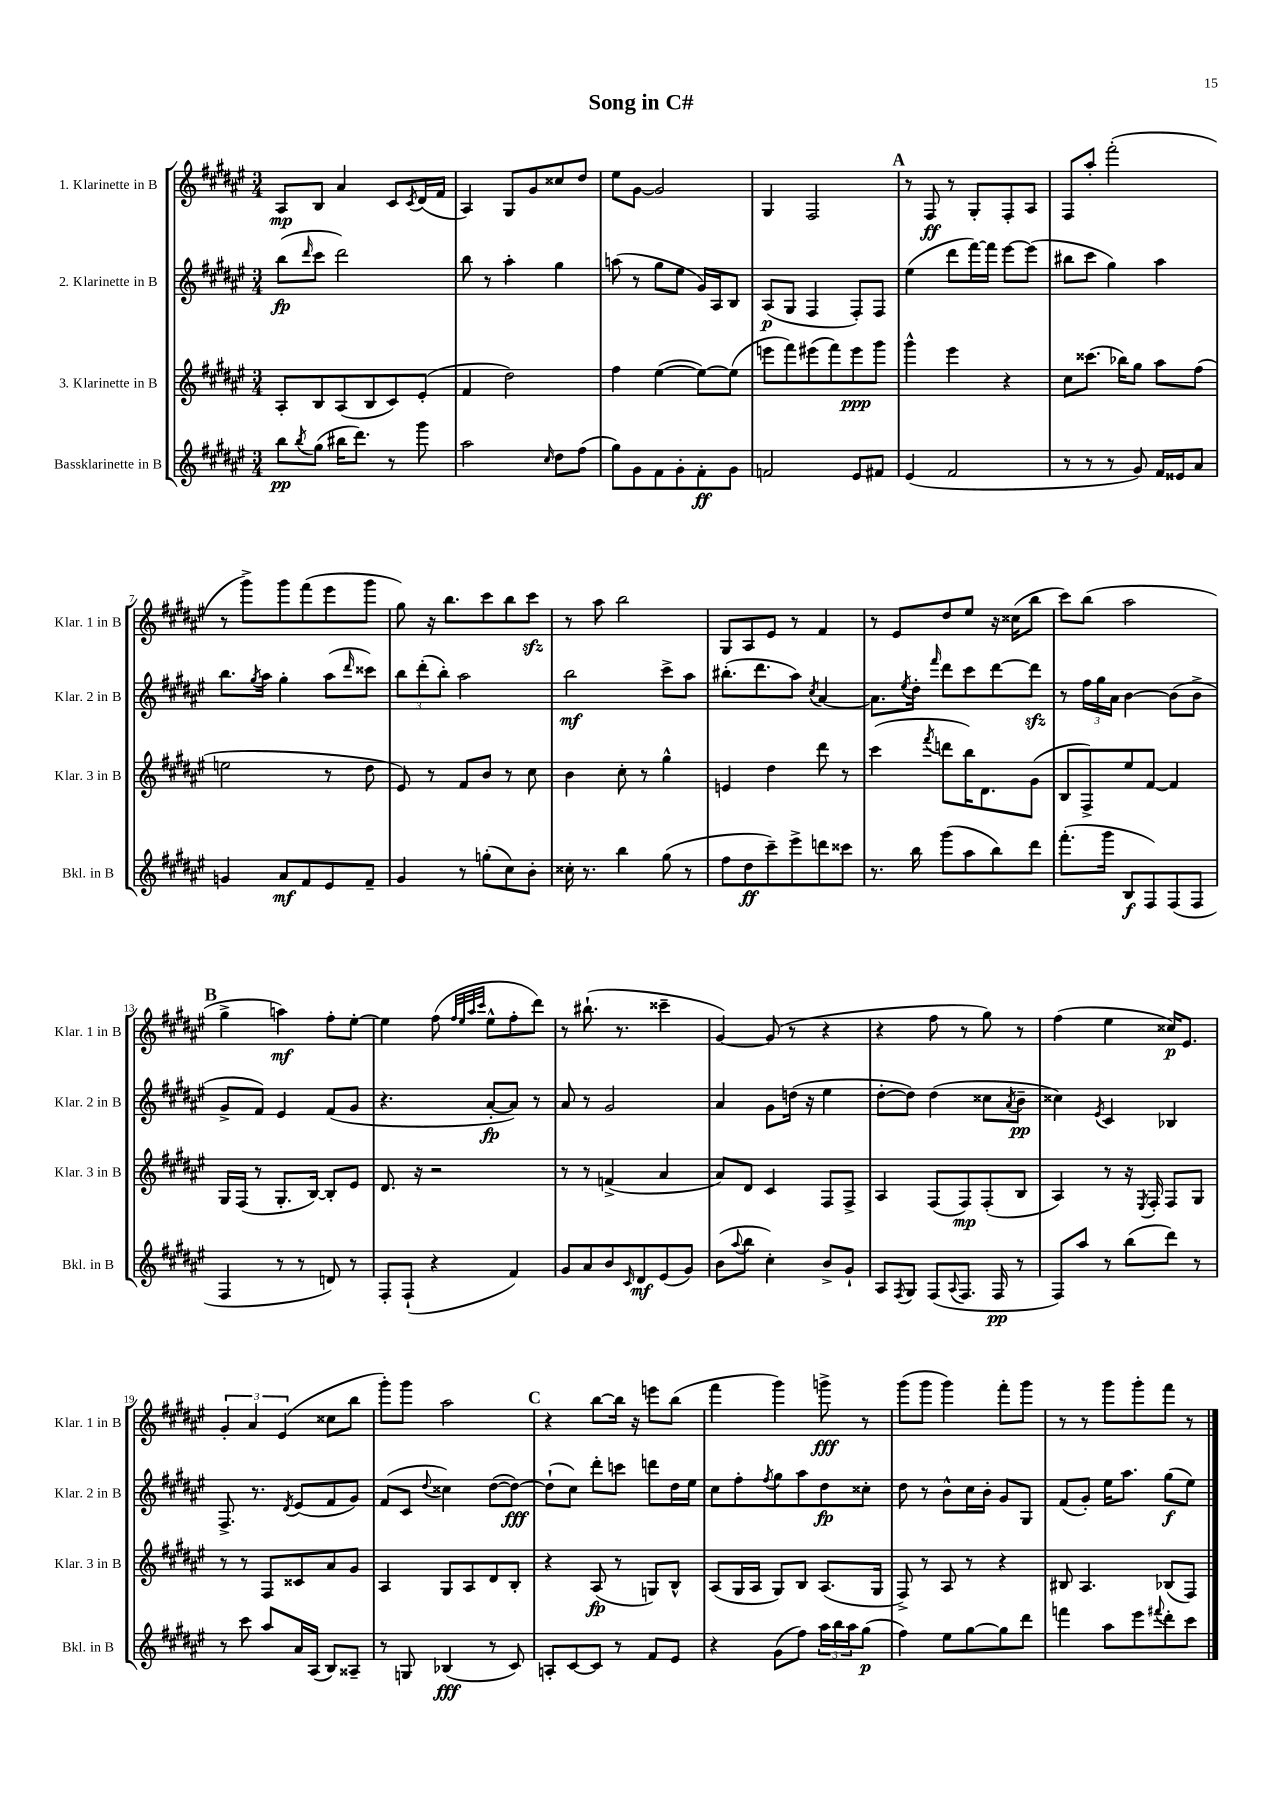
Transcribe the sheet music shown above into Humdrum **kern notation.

**kern	**kern	**kern	**kern
*staff4	*staff3	*staff2	*staff1
*clefG2	*clefG2	*clefG2	*clefG2
*k[f#c#g#d#a#e#]	*k[f#c#g#d#a#e#]	*k[f#c#g#d#a#e#]	*k[f#c#g#d#a#e#]
*M3/4	*M3/4	*M3/4	*M3/4
8bb	8A#'	(8bb	8A#
8qbb	.	16qqddd#	.
(8gg#	8B	8ccc#	8B
16bb#	(8A#	2ddd#)	4a#
8.ddd#)	.	.	.
.	8B	.	.
8r	8c#)	.	8c#
.	.	.	8qc#
8ggg#	(8e#'	.	(16d#
.	.	.	16f#
=	=	=	=
2aa#	4f#	8bb	4A#)
.	.	8r	.
.	2dd#)	4aa#'	8G#
.	.	.	8g#
16qqcc#	.	.	.
8dd#	.	4gg#	8cc##
(8ff#	.	.	8dd#
=	=	=	=
8gg#)	4ff#	(8aa	8ee#
8g#	.	8r	[8g#
8f#	([4ee#	8gg#	2g#]
8g#'	.	8ee#	.
8f#'	8ee#_)	16g#)	.
.	.	16A#	.
8g#	(8ee#]	8B	.
=	=	=	=
2f	8eee	(8A#	4G#
.	8fff#)	8G#	.
.	(8eee#	4F#	2F#
.	8fff#)	.	.
8e#	8eee#	8F#')	.
8f#	8ggg#	8F#	.
=	=	=	=
(4e#	4ggg#^^	(4ee#	8r
.	.	.	8F#
2f#	4eee#	8ddd#	8r
.	.	[16fff#)	8G#'
.	.	16fff#]	.
.	4r	[8eee#	8F#'
.	.	(8eee#]	8A#
=	=	=	=
8r	8cc#	8bb#	8F#
8r	(8.ccc##	8ccc#	8aa#'
8r	.	4gg#)	(2fff#'
.	16bb-)	.	.
8g#)	8gg#	.	.
16f#	8aa#	4aa#	.
16e##	.	.	.
8a#	(8ff#	.	.
=	=	=	=
4g	2ee	8.bb	8r
.	.	.	8ggg#^)
.	.	8qgg#	.
.	.	16aa#	.
8a#	.	4gg#'	8ggg#
8f#	.	.	(8fff#
8e#	8r	(8aa#	8eee#
.	.	16qqddd#	.
8f#~	8dd#	8ccc##)	8ggg#
=	=	=	=
4g#	8e#)	12bb	8gg#)
.	.	(12ddd#'	.
.	8r	.	16r
.	.	12bb')	.
.	.	.	8.bb
8r	8f#	2aa#	.
(8gg'	8b	.	8ccc#
8cc#)	8r	.	8bb
8b'	8cc#	.	8ccc#
=	=	=	=
16cc##'	4b	2bb	8r
8.r	.	.	.
.	.	.	8aa#
4bb	8cc#'	.	2bb
.	8r	.	.
(8gg#	4gg#^^	8ccc#^	.
8r	.	8aa#	.
=	=	=	=
8ff#	4e	(8.bb#'	8G#
8dd#	.	.	8A#
.	.	8.ddd#	.
8ccc#~)	4dd#	.	8e#
8eee#^	.	8aa#)	8r
.	.	8qcc#	.
8ddd	8ddd#	[4a#	4f#
8ccc##	8r	.	.
=	=	=	=
8.r	(4ccc#	8.a#]	8r
.	.	.	8e#
.	.	8qee#	.
16bb	.	16dd#'	.
.	8qfff#	16qqfff#	.
(8ggg#	8ddd	8ddd#	8dd#
8aa#	16bb)	8ccc#	8ee#
.	8.d#	.	.
8bb)	.	[8ddd#	16r
.	.	.	(16cc##
8ddd#	(8g#	8ddd#]	8bb
=	=	=	=
(8.fff#'	8B	8r	8ccc#)
.	8F#^)	24ff#	(8bb
.	.	24gg#	.
16ggg#	.	.	.
.	.	24a#	.
8B	8ee#	[4b	2aa#
8F#)	[8f#	.	.
(8F#	4f#]	(8b]	.
8F#	.	8b^	.
=	=	=	=
4F#	16G#	8g#^	4gg#^
.	(16F#	.	.
.	8r	8f#)	.
8r	8.G#'	4e#	4aa)
8r	.	.	.
.	[16B)	.	.
8d)	8B']	(8f#	8ff#'
8r	8e#	8g#	[8ee#'
=	=	=	=
8F#'	8.d#	4.r	4ee#]
(8F#`	.	.	.
.	16r	.	.
4r	2r	.	(8ff#
.	.	.	32qqff#
.	.	.	32qqee#
.	.	.	32qqaa#
.	.	.	32qqccc#
.	.	[8a#'	8ee#^^
4f#)	.	8a#])	8ff#'
.	.	8r	8ddd#)
=	=	=	=
8g#	8r	8a#	8r
8a#	8r	8r	(8.bb#`
8b	(4f^	2g#	.
.	.	.	8.r
16qqc#	.	.	.
8d#	.	.	.
(8e#	4a#	.	4ccc##~
8g#)	.	.	.
=	=	=	=
(8b	8a#)	4a#	[4g#)
8qqaa#	.	.	.
8bb	8d#	.	.
4cc#')	4c#	8g#	(8g#]
.	.	(16dd	8r
.	.	16r	.
8b^	8F#	4ee#	4r
8g#`	8F#^	.	.
=	=	=	=
8A#	4A#	[8dd#'	4r
8qF#	.	.	.
8G#	.	8dd#])	.
(8F#	(8F#	(4dd#	8ff#
8qqA#	.	.	.
8.F#	8F#)	.	8r
.	(8F#'	8cc##	8gg#)
16F#	.	.	.
.	.	8qa#	.
8r	8B	8b~	8r
=	=	=	=
8F#)	4A#)	4cc##)	(4ff#
8aa#	.	.	.
.	.	8qe#	.
8r	8r	4c#	4ee#
(8bb	16r	.	.
.	8qE#	.	.
.	16F#'	.	.
8ddd#)	8F#	4B-	16cc##)
.	.	.	8.e#
8r	8G#	.	.
=	=	=	=
8r	8r	8.F#^	6g#'
8ccc#	8r	.	.
.	.	.	6a#
.	.	8.r	.
8aa#	8F#	.	.
.	.	.	(6e#
.	.	8qd#	.
16a#	8c##	(8e#	.
(16A#	.	.	.
8B)	8a#	8f#	8cc##
8A##~	8g#	8g#)	8bb
=	=	=	=
8r	4A#	(8f#	8ggg#')
8G	.	8c#	8ggg#
.	.	8qqdd#	.
(4B-	8G#	4cc##)	2aa#
.	8A#	.	.
8r	8d#	([8dd#	.
8c#)	8B'	8dd#_)	.
=	=	=	=
8A'	4r	(8dd#`]	4r
[8c#	.	8cc#)	.
8c#]	(8A#	8ddd#'	[8bb
8r	8r	8ccc	16bb]
.	.	.	16r
8f#	8G)	8ddd	8eee
8e#	8B^^	16dd#	(8bb
.	.	16ee#	.
=	=	=	=
4r	(8A#	8cc#	4fff#
.	16G#	8ff#'	.
.	16A#	.	.
.	.	8qff#	.
(8g#	8G#)	8gg#	4ggg#)
8ff#)	8B	8aa#	.
24aa#	(8.A#	8dd#	8ggg^
24bb	.	.	.
24aa#	.	.	.
(8gg#	.	8cc##'	8r
.	16G#	.	.
=	=	=	=
4ff#)	8F#^)	8dd#	(8ggg#
.	8r	8r	8ggg#
8ee#	8A#	8b^^	4ggg#)
[8gg#	8r	16cc#	.
.	.	16b'	.
8gg#]	4r	8g#	8fff#'
8ddd#	.	8G#	8ggg#
=	=	=	=
4fff	8B#	(8f#	8r
.	4.A#	8g#')	8r
8aa#	.	16ee#	8ggg#
.	.	8.aa#	.
8eee#	.	.	8ggg#'
8qqfff#	.	.	.
8ddd#'	(8B-	(8gg#	8fff#
8ccc#	8F#)	8ee#)	8r
==	==	==	==
*-	*-	*-	*-
